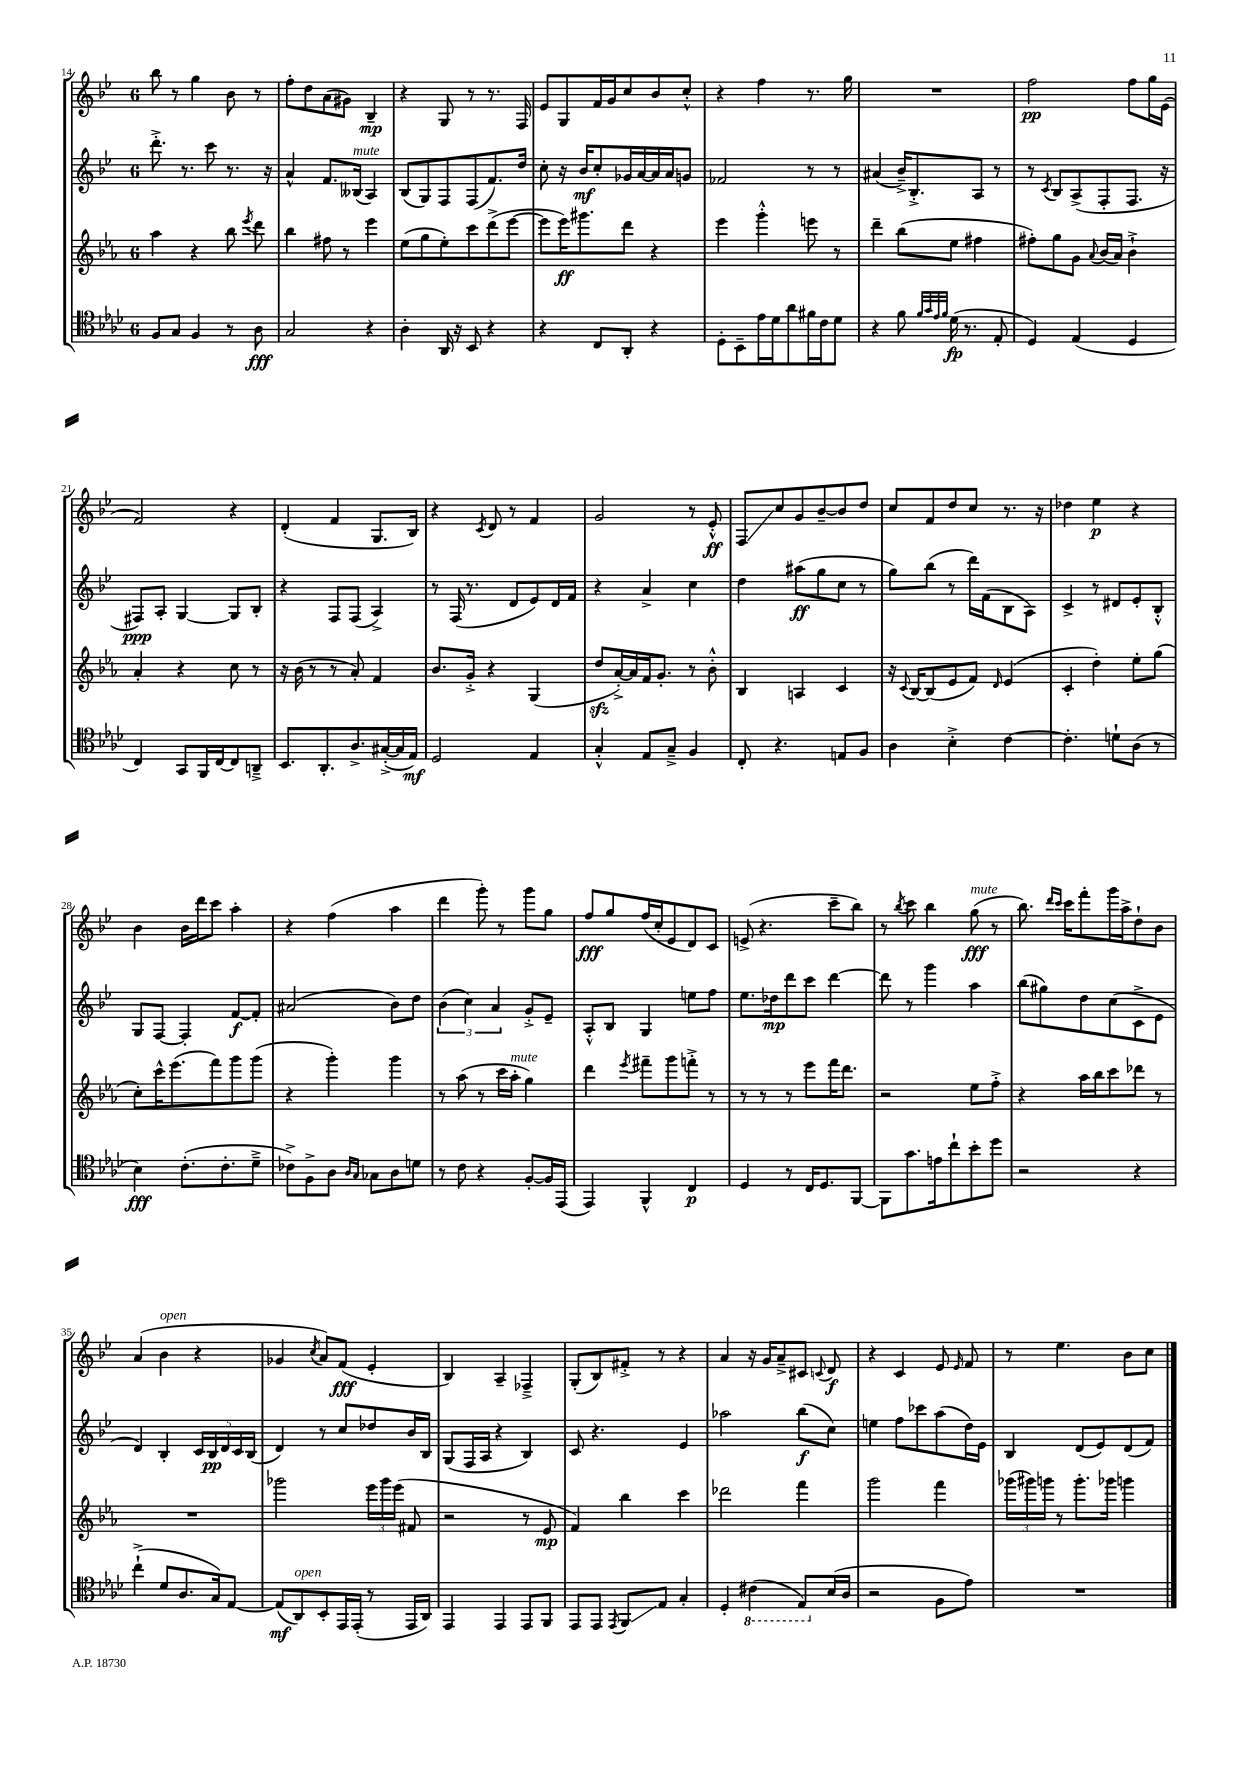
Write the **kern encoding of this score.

**kern	**kern	**kern	**kern
*staff4	*staff3	*staff2	*staff1
*clefC4	*clefG2	*clefG2	*clefG2
*k[b-e-a-d-]	*k[b-e-a-]	*k[b-e-]	*k[b-e-]
*M6/8	*M6/8	*M6/8	*M6/8
8F	4aa-	8.ddd'^	8bb-
8G	.	.	8r
.	.	8.r	.
4F	4r	.	4gg
.	.	8ccc	.
8r	8bb-	8.r	8b-
.	8qeee-	.	.
8A-	8ddd	.	8r
.	.	16r	.
=	=	=	=
2G	4bb-	4a^^	8ff'
.	.	.	8dd
.	8ff#	8.f	(8a
.	8r	.	8g#)
.	.	(16B--	.
4r	4eee-	4A)	4B-~
=	=	=	=
4A-'	(8ee-	(8B-	4r
.	8gg	8G)	.
16AA-	8ee-')	8F	8G
16r	.	.	.
8BB-	8ccc	(8F	8r
4r	(8ddd^	8.f)	8.r
.	[8eee-	.	.
.	.	16dd	16F
=	=	=	=
4r	8eee-]	8cc'	8e-
.	16eee-)	16r	8G
.	8.ggg#	16b-	.
8C	.	8cc'	16f
.	.	.	16g
8AA-'	8ddd	16g-	8cc
.	.	[16a	.
4r	4r	16a]	8b-
.	.	16a	.
.	.	8g	8cc'^^
=	=	=	=
8D-'	4eee-	2f-	4r
8BB-~	.	.	.
16e-	4ggg'^^	.	4ff
16d-	.	.	.
8a-	.	.	.
16f#	8eee	8r	8.r
16c	.	.	.
8d-	8r	8r	.
.	.	.	16gg
=	=	=	=
4r	4ddd~	(4a#	2.r
8f	(8bb-	16b-~^)	.
.	.	8.B-'^	.
32qqf	.	.	.
32qqg	.	.	.
32qqe-	.	.	.
32qqf	.	.	.
(16d-	8ee-	.	.
8.r	.	.	.
.	4ff#	8A	.
8E-'	.	8r	.
=	=	=	=
4D-)	8ff#')	8r	2ff
.	.	8qc	.
.	8gg	8B-	.
(4E-	8g	(8A^	.
.	8qqa-	.	.
.	(16b-	8F'	.
.	16a-)	.	.
4D-	4b-`^	8.F	8ff
.	.	.	16gg
.	.	16r	(16e-
=	=	=	=
4C)	4a-'	8F#)	2f)
.	.	8A'	.
8GG	4r	[4G	.
16FF	.	.	.
[16C	.	.	.
8C]	8cc	8G]	4r
8AA~^	8r	8B-'	.
=	=	=	=
8.BB-	16r	4r	(4d'
.	(16b-	.	.
.	8r	.	.
8.AA-'	.	.	.
.	8r	8F	4f
8.A-^	8a-')	(8F	.
.	4f	4A^)	8.G
([16G#'^	.	.	.
16G#]	.	.	.
16E-)	.	.	16B-)
=	=	=	=
2D-	8.b-	8r	4r
.	.	(16F	.
.	16g'^	8.r	.
.	.	.	8qc
.	4r	.	8d
.	.	8d	8r
4E-	(4G	8e-)	4f
.	.	16d	.
.	.	16f	.
=	=	=	=
4G'^^	8dd	4r	2g
.	[16a-'^)	.	.
.	16a-]	.	.
8E-	16f	4a^	.
.	8.g'	.	.
8G~^	.	.	.
4F	8r	4cc	8r
.	8b-'^^	.	8e-'^^
=	=	=	=
8C'	4B-	4dd	8F
4.r	.	.	8cc
.	4A	(8aa#	8g
.	.	8gg	[8b-~
8E	4c	8cc	8b-]
8F	.	8r	8dd
=	=	=	=
4A-	16r	8gg)	8cc
.	8qqc	.	.
.	[16B-	.	.
.	(8B-]	(8bb-	8f
4B-'^	8e-	8r	8dd
.	8f)	16ddd)	8cc
.	.	(16f	.
.	16qqd	.	.
[4c	(4e-	8B-	8.r
.	.	8A)	.
.	.	.	16r
=	=	=	=
4.c']	4c'	4c^	4dd-
.	4dd')	8r	4ee-
8d`	.	8d#	.
(8A-	8ee-'	8e-'	4r
8r	(8gg	8B-'^^	.
=	=	=	=
4B-)	8cc')	8G	4b-
.	16ccc^^	[8F	.
.	(8.eee-	.	.
(8.c'	.	4F']	16b-
.	.	.	16ddd
.	8fff)	.	8ccc
8.c'	.	.	.
.	8ggg	[8f	4aa'
8d-~^	(8ggg	8f']	.
=	=	=	=
8c-^)	4r	(2a#	4r
8F^	.	.	.
8A-	4ggg')	.	(4ff
16qqA-	.	.	.
16qqG	.	.	.
8G-	.	.	.
8A-	4ggg	8b-)	4aa
8d	.	8dd	.
=	=	=	=
8r	8r	(6b-	4ddd
8c	(8aa-	.	.
.	.	6cc)	.
4r	8r	.	8ggg')
.	.	6a	.
.	16ccc	.	8r
.	16aa-'	.	.
[8F'	4gg)	8g'^	8ggg
16F]	.	8e-~	8gg
(16EE-	.	.	.
=	=	=	=
4EE-)	4ddd	8A'^^	8ff
.	.	8B-	8gg
.	8qeee-	.	.
4FF^^	8fff#~	4G	(16ff
.	.	.	16cc'
.	8ggg	.	8e-
4C	8fff'^	8ee	8d)
.	8r	8ff	8c
=	=	=	=
4D-	8r	8.ee-	(8e^
.	8r	.	4.r
.	.	16dd-	.
8r	8r	8ddd	.
16C	8eee-	8ccc	.
8.D-	.	.	.
.	16fff	[4ddd	8ccc~
.	8.ddd	.	.
[8FF	.	.	8bb-)
=	=	=	=
8FF]	2r	8ddd]	8r
.	.	.	8qbb-
8.g	.	8r	8ccc
.	.	4ggg	4bb-
16e	.	.	.
8cc`	.	.	.
8b-'	8ee-	4aa	(8gg
8dd-	8ff'^	.	8r
=	=	=	=
2r	4r	(8bb-	8.bb-)
.	.	8gg#)	.
.	.	.	16qqddd
.	.	.	16qqccc
.	.	.	16ccc
.	16aa-	8dd	8fff'
.	16bb-	.	.
.	8ccc	(8cc	16ggg
.	.	.	16aa^
4r	8ddd-	8c^	8dd`
.	8r	8e-	8b-
=	=	=	=
(4cc`^	2.r	4d)	(4a
8d-	.	4B-'	4b-
8.A-	.	.	.
.	.	20c	4r
.	.	20B-	.
16G)	.	.	.
.	.	20d	.
[8E-	.	.	.
.	.	20c	.
.	.	(20B-	.
=	=	=	=
(8E-]	2ggg-	4d)	4g-
8AA-)	.	.	.
.	.	.	8qcc
8BB-'	.	8r	8a)
16EE-	.	8cc	(8f
(16EE-'	.	.	.
8r	24eee-	8dd-	4e-'
.	24ggg-	.	.
.	(24eee-	.	.
16EE-	8f#	16b-	.
16AA-)	.	16B-	.
=	=	=	=
4EE-	2r	(8G	4B-)
.	.	16F	.
.	.	16A	.
4EE-	.	4r	4A~
8EE-	8r	4B-)	4F-~^
8FF	8e-	.	.
=	=	=	=
8EE-	4f)	8c	(8G'
8EE-	.	4.r	8B-)
8qEE-	.	.	.
8FF	4bb-	.	8f#'^
8E-	.	.	8r
4G'	4ccc	4e-	4r
=	=	=	=
4D-'	2ddd-	2aa-	4a
(4C#	.	.	16r
.	.	.	16g
.	.	.	8a~^
8EE-)	4fff	(8bb-	8c#
.	.	.	8qqc
(16B-	.	8cc)	8d
16A-	.	.	.
=	=	=	=
2r	2ggg	4ee	4r
.	.	8ff	4c
.	.	8ccc-	.
8F	4fff	(8aa	8e-
.	.	.	16qqe-
8e-)	.	16dd)	8f
.	.	16e-	.
=	=	=	=
2.r	(24ggg-	4B-	8r
.	24ggg#)	.	.
.	24ggg	.	.
.	8r	.	4.ee-
.	8.ggg'	(8d	.
.	.	8e-)	.
.	16ggg-	.	.
.	4ggg	(8d	8b-
.	.	8f)	8cc
==	==	==	==
*-	*-	*-	*-
